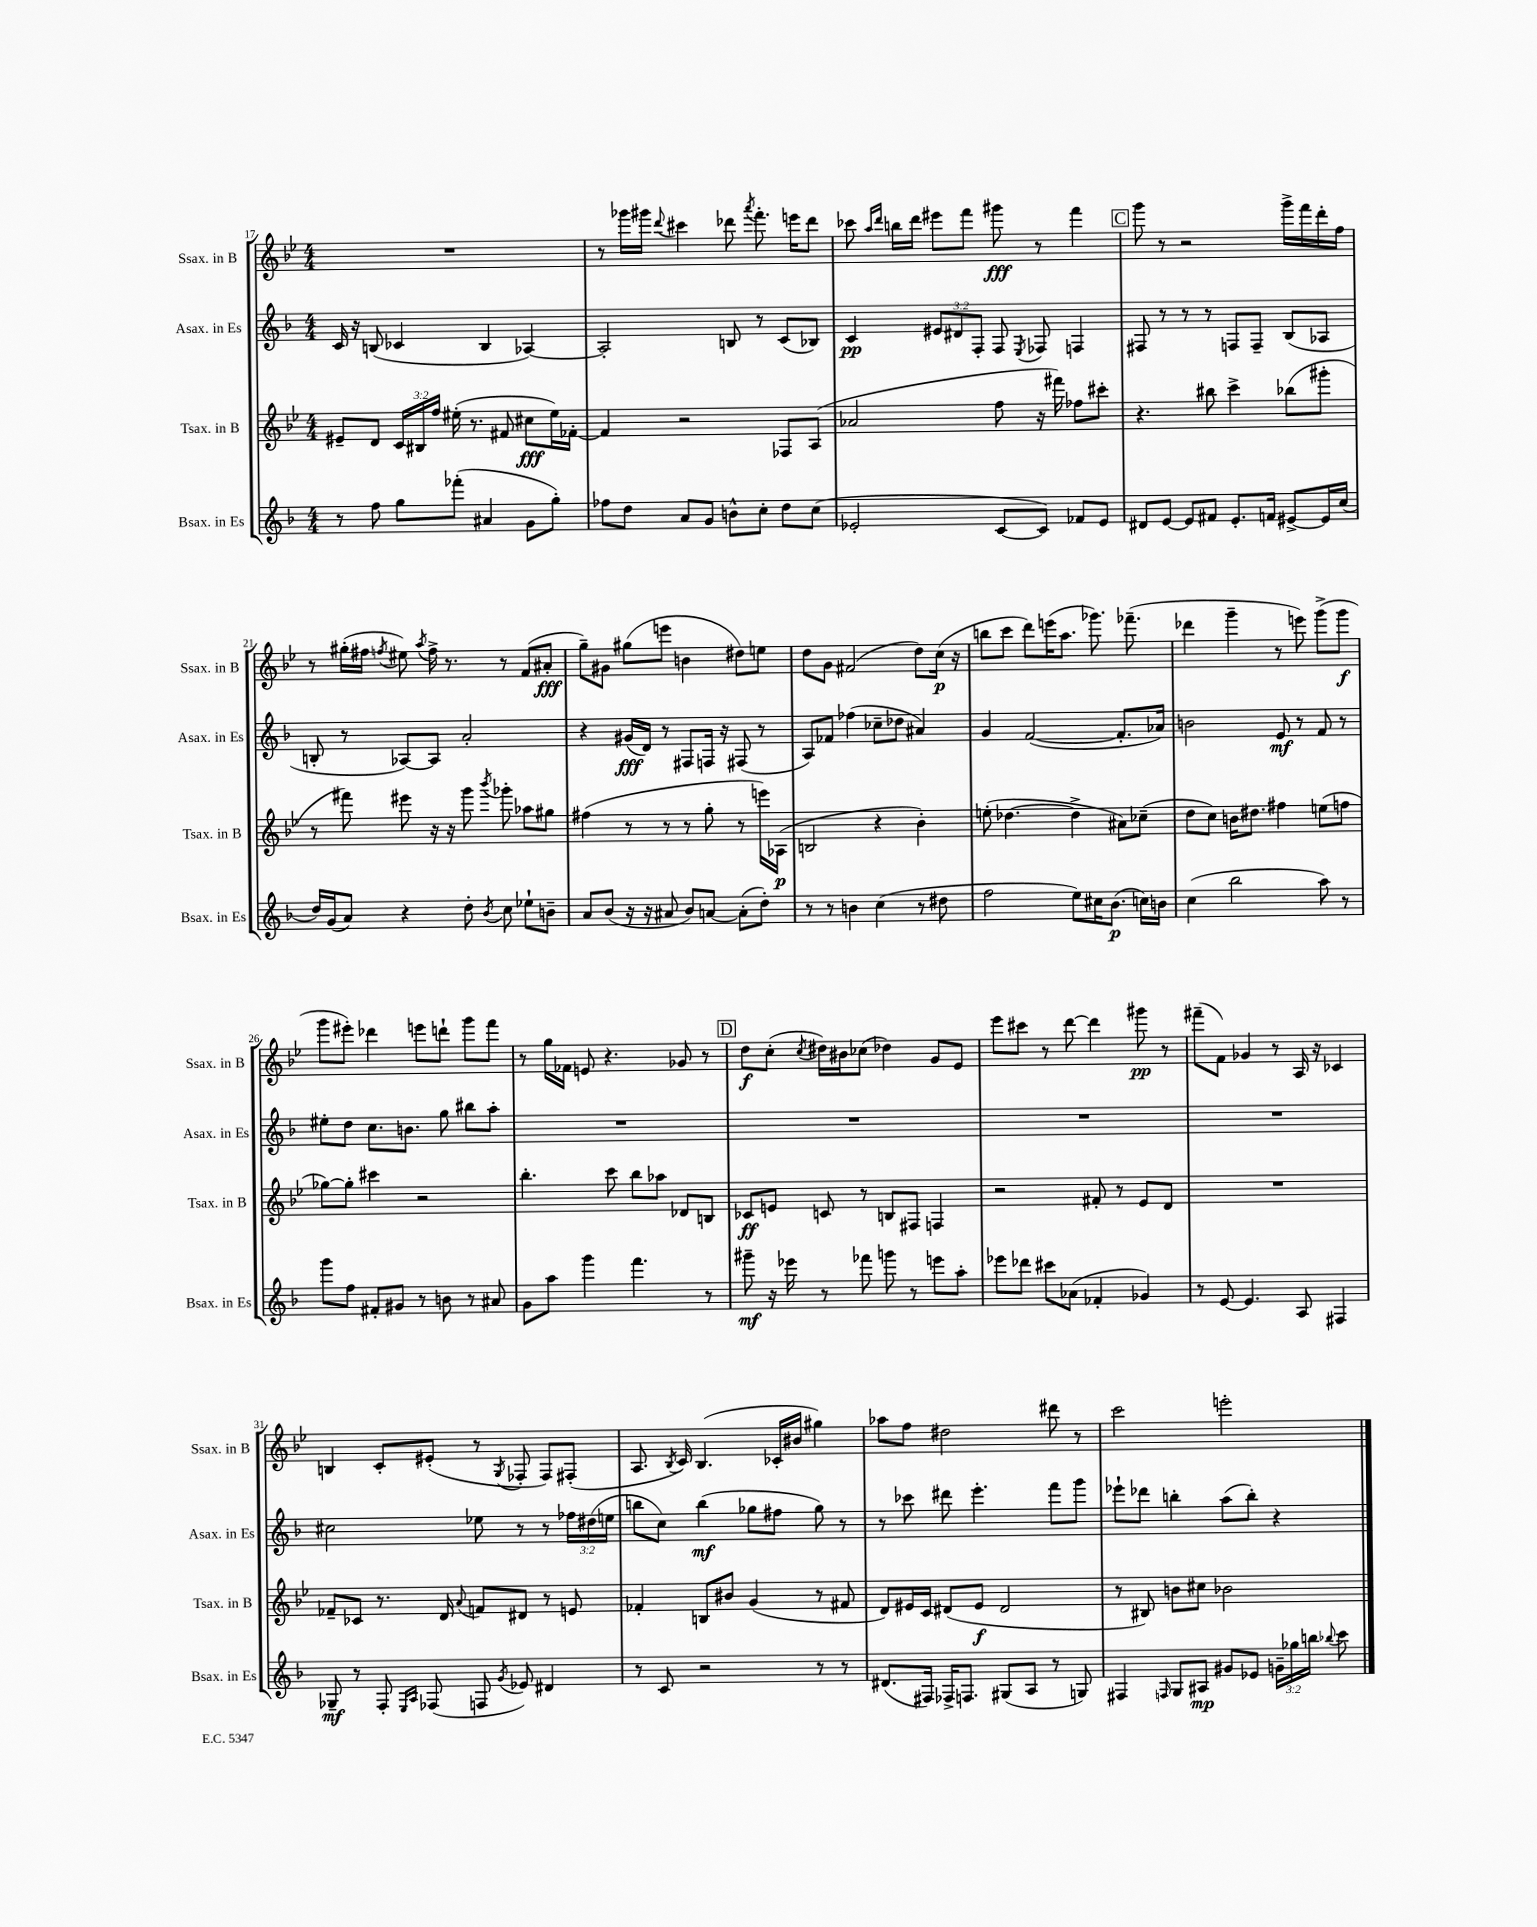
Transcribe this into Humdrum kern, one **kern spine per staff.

**kern	**kern	**kern	**kern
*staff4	*staff3	*staff2	*staff1
*clefG2	*clefG2	*clefG2	*clefG2
*k[b-]	*k[b-e-]	*k[b-]	*k[b-e-]
*M4/4	*M4/4	*M4/4	*M4/4
8r	8e#~/L	16c/	1r
.	.	16r	.
8ff\	8d/J	(8B/	.
8gg\L	24c/LL	4c-/	.
.	24B#/	.	.
.	24ff/JJ	.	.
(8fff-'\J	(16ee#'\	.	.
.	8.r	.	.
4a#/	.	4B/	.
.	8f#/	.	.
8g\L	8cc#\L	[4A-/)	.
8gg'\J)	16ee#\L)	.	.
.	[16f-'\JJ	.	.
=	=	=	=
8ff-\L	4f-/]	2A-'/]	8r
8dd\J	.	.	16ggg-\LL
.	.	.	16ggg#\JJ
.	.	.	8qqddd/
8a/L	2r	.	4ccc#\
8g/J	.	.	.
8b^^\L	.	8B/	8ddd-\
.	.	.	8qaaa/
8cc'\J	.	8r	8.fff'\
8dd\L	8F-/L	(8c/L	.
.	.	.	16eee\LK
(8cc\J	(8A/J	8B-/J)	8ddd-\J
=	=	=	=
2e-'/	2a-/	4c/	8ccc-\
.	.	.	16qqaa/LL
.	.	.	16qqddd/JJ
.	.	.	16bb\LL
.	.	.	16ddd\JJ
.	.	12e#/L	8eee#\L
.	.	12d#/	.
.	.	.	8fff\J
.	.	12F'/J	.
[8c/L	8ff\	8F/	8ggg#\
.	.	8qE/	.
8c/]J)	16r	8F-/	8r
.	16fff#\)	.	.
8f-/L	8ff-\L	4F/	4fff\
8e-/J	8ccc#'\J	.	.
=	=	=	=
8d#/L	4.r	8F#/	8ggg\
[8e/J	.	8r	8r
8e/]L	.	8r	2r
8f#/J	8bb#\	8r	.
8.e'/L	4ccc^\	8F/L	.
.	.	8F~/J	.
16f/Jk	.	.	.
[8e#^/L	(8bb-\L	(8B-/L	16ggg^\LL
.	.	.	16fff\
16e#/]L	8ggg#'\J	8A-/J	16ddd'\
(16cc/JJ	.	.	16ff\JJ
=	=	=	=
16dd/LL)	8r	8B'/	8r
(16g/J	.	.	.
8a/J)	8fff#\)	8r	(16gg#'\LL
.	.	.	16ff#\JJ
.	.	.	8qff/
4r	8eee#\	[8A-/L)	8ee#\)
.	.	.	8qaa/
.	16r	8A-/]J	16ff^\
.	16r	.	8.r
8dd'\	8ggg\	2a'/	.
8qb-/	8qbbb-/	.	.
8cc\	8ggg-'\	.	8r
8ee-`\L	8aa-\L	.	(8f/L
8b~\J	8gg#\J	.	8a#'/J
=	=	=	=
8a/L	(4ff#\	4r	8gg~\L)
(8b-/J	.	.	8g#\J
16r	8r	(16g#/LL	(8gg#\L
16r	.	16d/JJ)	.
8a#/	8r	8r	8eee\J
8b-/L)	8r	8F#/L	4b\
[8a/J	8gg'\	16F/Jk	.
.	.	16r	.
(8a'\]L	8r	(8F#/	8dd#\L)
8dd'\J)	16eee\LL)	8r	8ee\J
.	(16A-\JJ	.	.
=	=	=	=
8r	2B/	8A/L)	8dd\L
8r	.	8f-/J	8g\J
4b\	.	(4ff-\	(2f#/
(4cc\	4r	8cc-~\L	.
.	.	8dd-\J	.
8r	4b-'\)	4a#/)	8dd\L)
8dd#\	.	.	(16cc\Jk
.	.	.	16r
=	=	=	=
2ff\	(8ee'\	4g/	8bb\L
.	[4.dd-\	.	8ccc\J
.	.	([2f/	8ddd\L)
.	.	.	(16eee\K
.	.	.	8.aa\J
8ee\L)	4dd-^\]	.	.
16cc#\K	.	.	8.ggg-\)
(8.b-\J	.	.	.
.	8a#\L)	8.f'/]L	.
.	.	.	(8.fff-~\
16cc\LL)	(8cc-~\J	.	.
16b\JJ	.	16a-/Jk)	.
=	=	=	=
(4cc\	8dd\L	2b\	4ddd-\
.	8cc\J)	.	.
2bb-\	16b\LK	.	4ggg~\
.	8.dd#\J	.	.
.	4ff#\	8e/	8r
.	.	8r	8eee\)
8aa\)	(8ee\L	8f/	(8ggg^\L
8r	8ff\J	8r	8ggg\J
=	=	=	=
8ggg\L	[8gg-\L)	8ee#'\L	8ggg\L
8ff\J	8gg-'\]J	8dd\J	8eee#'\J)
8f#'/L	4ccc#\	8.cc\L	4ddd-\
8g#/J	.	.	.
.	.	8.b\J	.
8r	2r	.	8eee\L
8b\	.	8gg\	8ddd`\J
8r	.	8bb#\L	8ggg\L
8a#/	.	8aa'\J	8fff\J
=	=	=	=
8g\L	4.bb-'\	1r	8r
8aa\J	.	.	16gg\LL
.	.	.	16f-\JJ
4ggg\	.	.	8e/
.	8ccc\	.	4.r
4.fff\	8bb-\L	.	.
.	8aa-\J	.	.
.	8d-/L	.	8g-/
8r	8B/J	.	8r
=	=	=	=
8ggg#~\	8c-/L	1r	8dd\L
16r	8e/J	.	(8cc'\J
16eee-\	.	.	.
.	.	.	8qcc/
8r	8c/	.	16dd#\LL)
.	.	.	16b#\J
8fff-\	8r	.	(8cc-\J
8ggg\	8B/L	.	4dd-\)
8r	8F#/J	.	.
8eee\L	4F/	.	8g/L
8aa'\J	.	.	8e-/J
=	=	=	=
8eee-\L	2r	1r	8eee-\L
8ddd-\J	.	.	8ccc#\J
8ccc#\L	.	.	8r
(8a-\J	.	.	[8ddd\
4f-'/	8f#'/	.	4ddd\]
.	8r	.	.
4g-/)	8e-/L	.	8ggg#\
.	8d/J	.	8r
=	=	=	=
8r	1r	1r	(8fff#~\L
[8e/	.	.	8f\J)
4.e/]	.	.	4g-/
.	.	.	8r
8A/	.	.	16A/
.	.	.	16r
4F#/	.	.	4c-/
=	=	=	=
8G-~/	8f-~/L	2cc#\	4B/
8r	8c-/J	.	.
8F'/	8.r	.	8c'/L
16qqE/LL	.	.	.
16qqA/JJ	.	.	.
(8F-/	.	.	(8e#'/J
.	16d/	.	.
.	8qqa/	.	.
8F/	8f/L	8ee-\	8r
8qg/	.	.	8qG/
8e-/)	8d#/J	8r	8F-'/
4d#/	8r	8r	8F-/L)
.	8e/	24ff-\LL	(8F#'/J
.	.	(24dd#\	.
.	.	24ee\JJ	.
=	=	=	=
8r	4f-'/	8bb\L	8.A/
8c/	.	8cc\J)	.
.	.	.	8qB-/
.	.	.	16c/)
2r	8B/L	(4bb\	(4.B-/
.	8b#/J	.	.
.	(4g/	8gg-\L	.
.	.	8ff#\J	16c-'/LL
.	.	.	16b#/JJ
8r	8r	8gg-\)	4gg#\)
8r	8f#/	8r	.
=	=	=	=
(8.d#/L	8d/L)	8r	8aa-\L
.	16e#/L	8ccc-\	8ff\J
16F#/Jk)	16c/JJ	.	.
16F-^/LK	(8d#/L	8ddd#\	2dd#\
8.F/J	.	.	.
.	8e#/J	4.eee'\	.
(8G#/L	2d#/	.	.
8A/J	.	.	.
8r	.	8fff\L	8ddd#\
8G/)	.	8ggg\J	8r
=	=	=	=
4F#/	8r	8eee-`\L	2ccc\
.	8B#/)	8ddd-\J	.
16qqF/	.	.	.
8G/L	8b\L	4bb'\	.
8A#/J	8cc#\J	.	.
8g#/L	2b-\	(8aa\L	2eee'\
8e-/J	.	8bb'\J)	.
24g~\LL	.	4r	.
24gg-\	.	.	.
24bb\JJ	.	.	.
8qqbb-/	.	.	.
8ccc\	.	.	.
==	==	==	==
*-	*-	*-	*-
